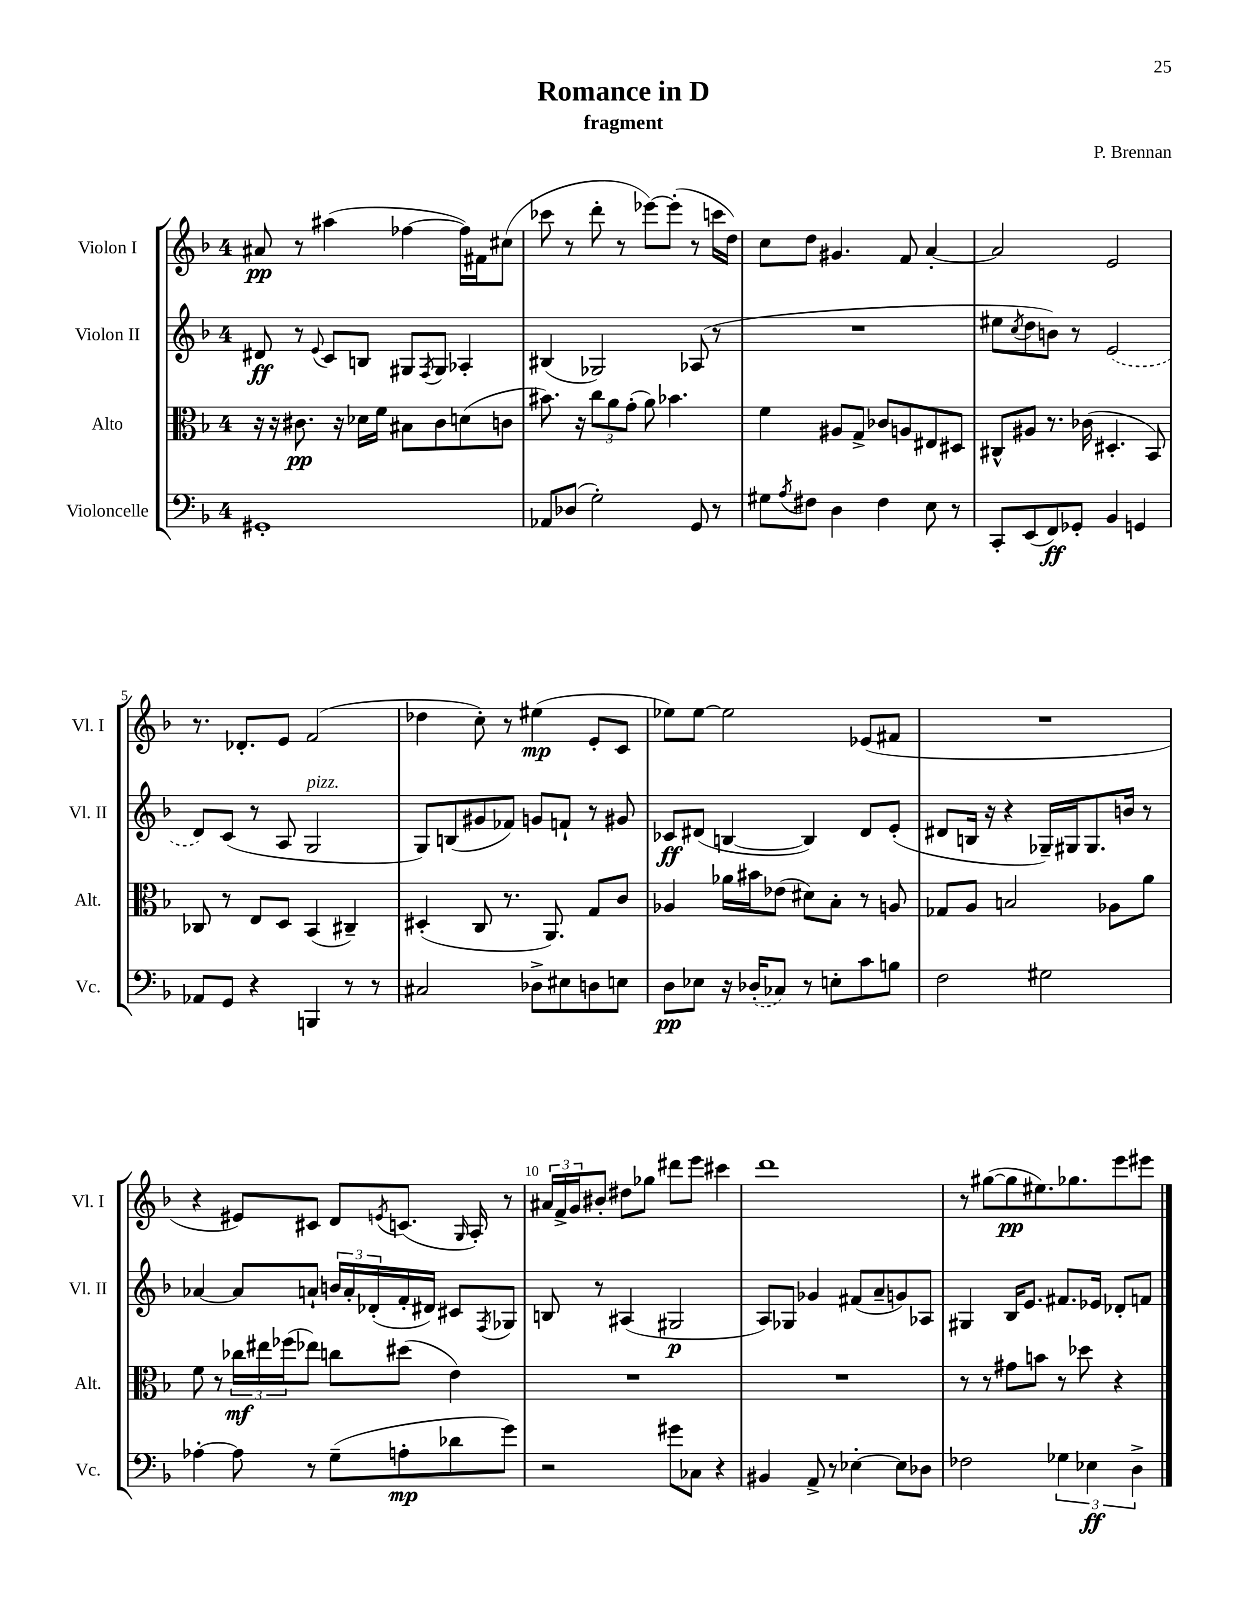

**kern	**kern	**kern	**kern
*staff4	*staff3	*staff2	*staff1
*clefF4	*clefC3	*clefG2	*clefG2
*k[b-]	*k[b-]	*k[b-]	*k[b-]
*M4/4	*M4/4	*M4/4	*M4/4
1GG#'	16r	8d#	8a#
.	16r	.	.
.	8.c#	8r	8r
.	.	8qqe	.
.	.	8c	(4aa#
.	16r	.	.
.	16d-	8B	.
.	16f	.	.
.	8B#	8G#	[4ff-
.	.	8qF	.
.	8c#	8G#	.
.	(8d	4A-'	16ff-])
.	.	.	16f#
.	8c	.	(8cc#
=	=	=	=
8AA-	8.b#)	(4B#	8ccc-
(8D-	.	.	8r
.	16r	.	.
2G')	12cc	2G-)	8ddd'
.	12a	.	.
.	.	.	8r
.	(12g'	.	.
.	8a)	.	[8eee-)
.	4.b-	.	(8eee-']
8GG	.	(8A-	8r
8r	.	8r	16ccc
.	.	.	16dd)
=	=	=	=
8G#	4f	1r	8cc
8qA	.	.	.
8F#	.	.	8dd
4D	8A#	.	4.g#
.	8G^	.	.
4F#	8c-	.	.
.	8A	.	8f
8E	8E#	.	[4a'
8r	8D#	.	.
=	=	=	=
8CC'	8C#^^	8ee#	2a]
.	.	8qcc	.
(8EE	8A#	8dd	.
8FF)	8.r	8b)	.
8GG-'	.	8r	.
.	(16c-	.	.
4BB-	4.D#'	(2e	2e
4GG	.	.	.
.	8BB-)	.	.
=	=	=	=
8AA-	8C-	8d)	8.r
8GG	8r	(8c	.
.	.	.	8.d-'
4r	8E	8r	.
.	8D	8A	8e
4BBB	(4BB-	2G	(2f
8r	4C#~)	.	.
8r	.	.	.
=	=	=	=
2C#	(4D#'	8G)	4dd-
.	.	(8B	.
.	8C	8g#	8cc')
.	8.r	8f-)	8r
8D-^	.	8g	(4ee#
.	8.AA)	.	.
8E#	.	8f`	.
8D	8G	8r	8e'
8E	8c	8g#	8c
=	=	=	=
8D	4A-	8c-	8ee-)
8E-	.	(8d#	[8ee-
16r	16a-	[4B	2ee-]
(16D-'	16b#	.	.
8C-)	(8e-	.	.
8r	8d#)	4B])	.
8E'	8B-'	.	.
8c	8r	8d#	(8e-
8B	8A	(8e'	8f#
=	=	=	=
2F	8G-	8d#	1r
.	8A	16B	.
.	.	16r	.
.	2B	4r	.
2G#	.	16G-~)	.
.	.	16G#	.
.	.	8.G#	.
.	8A-	.	.
.	.	16b	.
.	8a	8r	.
=	=	=	=
[4A-'	8f	[4a-	4r
.	8r	.	.
8A-]	24cc-	8a-]	8e#)
.	24ee#	.	.
.	(24ff-	.	.
8r	8ee-)	8a`	8c#
(8G~	8cc	24b	8d
.	.	24a'	.
.	.	(24d-'	.
.	.	.	8qe
8A'	(8dd#	16f'	(8.c
.	.	16d#)	.
8d-	4e)	8c#	.
.	.	.	16qqG
.	.	.	16A')
.	.	8qF	.
8g)	.	8G-	8r
=	=	=	=
2r	1r	8B	24a#
.	.	.	24f^
.	.	.	24g
.	.	8r	8b#'
.	.	(4A#	8dd#
.	.	.	8gg-
8g#	.	2G#	8ddd#
8C-	.	.	8eee
4r	.	.	4ccc#
=	=	=	=
4BB#	1r	8A)	1ddd
.	.	8G-	.
8AA^	.	4g-	.
8r	.	.	.
[4E-'	.	(8f#	.
.	.	8a~	.
8E-]	.	8g)	.
8D-	.	8A-	.
=	=	=	=
2F-	8r	4G#	8r
.	8r	.	([8gg#
.	8g#	16B-	8gg#]
.	.	8.e	.
.	8b	.	8.ee#)
6G-	8r	8.f#	.
.	.	.	8.gg-
.	8dd-	.	.
6E-	.	.	.
.	.	16e-	.
.	4r	8d-'	8eee
6D^	.	.	.
.	.	8f	8eee#
==	==	==	==
*-	*-	*-	*-
